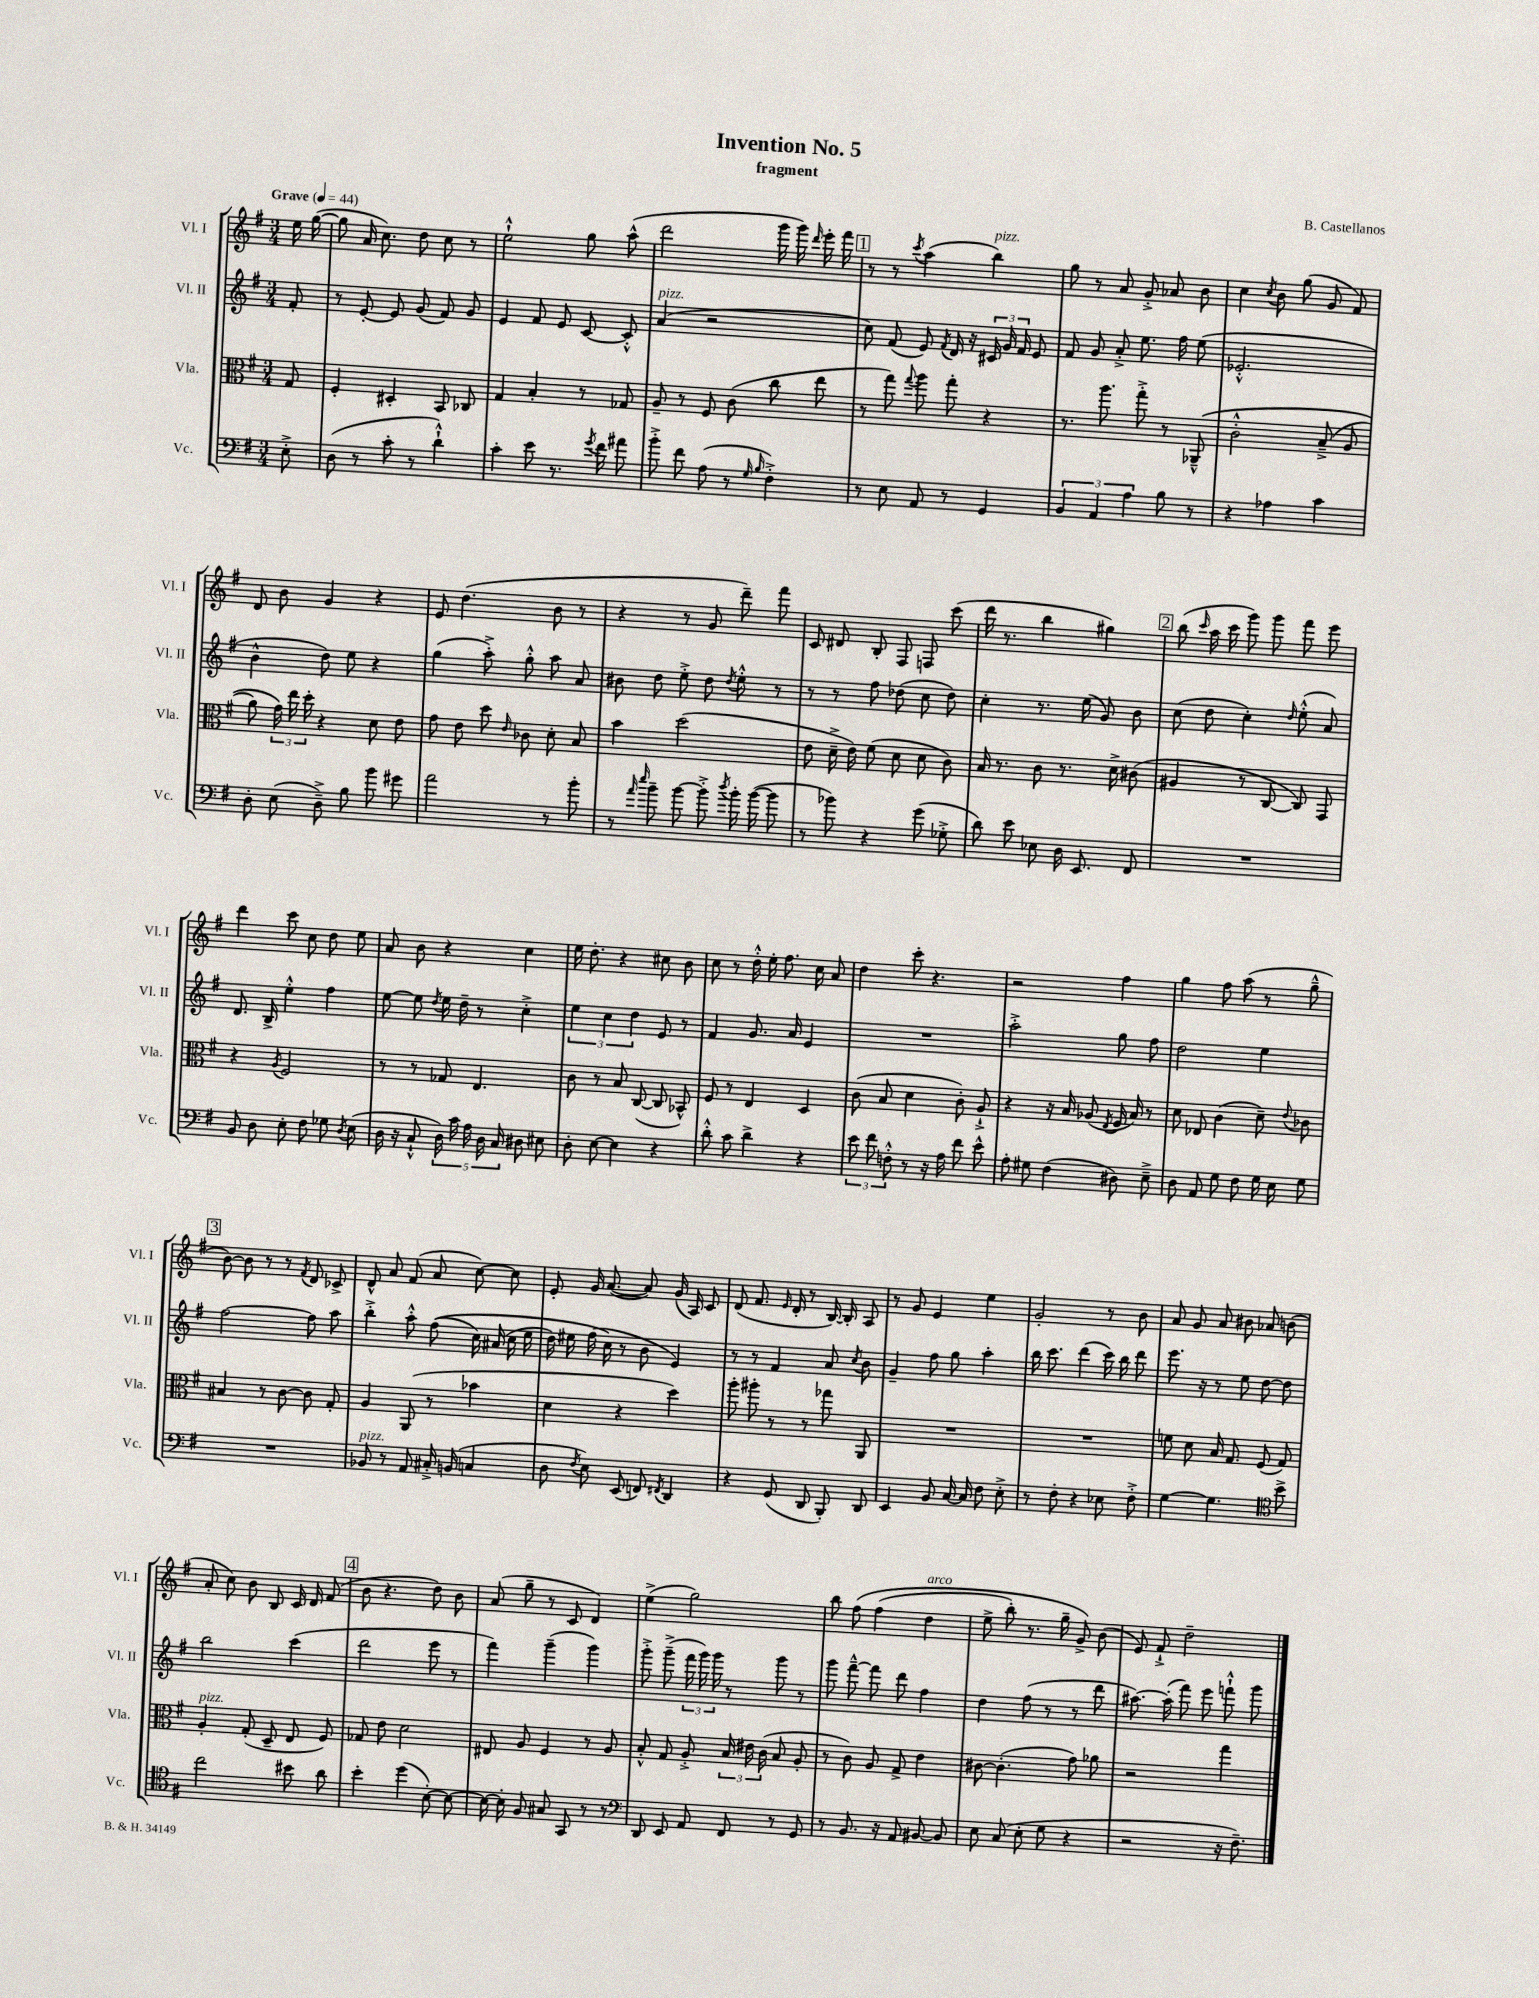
\header { title = "Invention No. 5" composer = "B. Castellanos" subtitle = "fragment" }
<<
\new StaffGroup <<
\new Staff = "s0" \with { instrumentName = "Vl. I" shortInstrumentName = "Vl. I" } {
    \clef treble \key g \major \numericTimeSignature \time 3/4 \partial 8 \tempo "Grave" 4 = 44
    \autoBeamOff e''16 g''16~( |
    g''8 a'16 c''8.) d''8 c''8 r8 |
    e''2-!-^ g''8 a''8-^( |
    d'''2 g'''16 g'''16) \grace { d'''16 } e'''16-. fis'''16 |
    \mark \markup { \box "1" } r8 r8 \acciaccatura { c'''8 } a''4( b''4^\markup { \italic "pizz." }) |
    g''8 r8 a'8 g'8-.-> aes'8 b'8 |
    c''4 \acciaccatura { c''8 } b'8 g''8( g'8 fis'8) |
    d'8 b'8 g'4 r4 |
    e'8 d''4.( b'8 r8 |
    r4 r8 g'8 d'''8--) fis'''8 |
    c'8 dis'8 b8-. fis8 f8 c'''8( |
    d'''16 r8. b''4 gis''4) |
    \mark \markup { \box "2" } b''8( \grace { c'''16 } a''16 c'''16 g'''8) g'''8 fis'''8 e'''8 |
    d'''4 c'''8 c''8 d''8 e''8 |
    a'8 b'8 r4 c''4 |
    e''16 d''8.-. r4 cis''8 b'8 |
    c''8 r8 d''16-.-^ e''16-. fis''8. c''16 a'8 |
    d''4 c'''8-. r4. |
    r2 fis''4 |
    g''4 fis''8 a''8( r8 g''8---^ |
    \mark \markup { \box "3" } b'8~) b'8 r8 r8 \acciaccatura { fis'8 } d'8 ces'8-> |
    d'8-^ a'8 fis'8( a'8 c''8~) c''8 |
    e'8-. g'16 a'8.~( a'8) g'16( a16) c'8 |
    d'8( fis'8. \grace { e'16 } d'16-. r8 b16~) b16-. a8 |
    r8 g'8 e'4 e''4 |
    g'2-. r8 b'8 |
    a'8 g'8 a'8 bis'8 aes'8 b'8( |
    a'8-. c''8) b'8 b8 c'16 d'16 fis'8( |
    \mark \markup { \box "4" } b'8 r4. d''8) b'8 |
    a'8( g''8-- r8 c'8 d'4) |
    e''4->( g''2) |
    b''8 fis''8\( fis''4( d''4^\markup { \italic "arco" } |
    e''8-> b''8-.) r8. g''16-- g'8->\) b'8( |
    e'8) fis'8-!-> d''2-- \bar "|." |
}
\new Staff = "s1" \with { instrumentName = "Vl. II" shortInstrumentName = "Vl. II" } {
    \clef treble \key g \major \numericTimeSignature \time 3/4 \partial 8
    \autoBeamOff fis'8-. |
    r8 e'8~-. e'8 g'8( fis'8) g'8 |
    e'4 fis'8 e'8 c'8~ c'8-.-^ |
    a'4^\markup { \italic "pizz." }( r2 |
    \mark \markup { \box "1" } c''8) fis'8( e'8) \acciaccatura { fis'8 } d'16 r16 \tuplet 3/2 { cis'16 g'16 fis'16 } e'8 |
    fis'8 g'8 a'8-.-> e''8. fis''16 e''8( |
    ees'2.-.-^ |
    b'4-^ d''8) e''8 r4 |
    g''4( a''8-.->) g''8-.-^ a''8 a'8 |
    bis'8 d''8 e''8-.-> d''8 \acciaccatura { d''8 } e''8-.-^ r8 |
    r8 r8 fis''8 des''8( c''8 des''8) |
    c''4-. r8. e''16( g'8) b'8 |
    \mark \markup { \box "2" } c''8( d''8 c''4-.) \grace { d''16 } e''8-.-^( a'8) |
    d'8. b16-> e''4-.-^ fis''4 |
    e''8~ e''8 \acciaccatura { d''8 } e''16 d''16-- r8 c''4-.-> |
    \tuplet 3/2 { e''4 c''4 d''4 } e'8 r8 |
    fis'4 g'8. a'16 e'4 |
    R2. |
    a''2-.-> g''8 fis''8 |
    d''2 e''4 |
    \mark \markup { \box "3" } fis''2~ fis''8 a''8 |
    b''4-.-> a''8-.-^ fis''8(\( c''16) ais'16( c''16 e''16 |
    d''16) eis''16 fis''16( c''16\) r8 b'8 e'4) |
    r8 r8 fis'4 a'8 \acciaccatura { c''8 } b'8 |
    g'4-- fis''8 g''8 a''4-. |
    b''16 c'''8. d'''4( c'''16) b''16 d'''8 |
    e'''8. r16 r8 e''8 d''8~ d''8 |
    b''2 c'''4( |
    \mark \markup { \box "4" } d'''2 e'''8 r8 |
    fis'''4) g'''4--( g'''4) |
    g'''8-.-> g'''8--->( \tuplet 3/2 { fis'''16 g'''16) g'''16 } r8 g'''8 r8 |
    g'''8 fis'''8~---^ fis'''8 d'''8 fis''4 |
    d''4 fis''8( r8 r8 d'''8 |
    ais''8.~) ais''16-.( fis'''8) e'''8 f'''8-!-^ g'''8 \bar "|." |
}
\new Staff = "s2" \with { instrumentName = "Vla." shortInstrumentName = "Vla." } {
    \clef alto \key g \major \numericTimeSignature \time 3/4 \partial 8
    \autoBeamOff g8 |
    fis4-. dis4-. b,8 ces8 |
    g4 b4-. r8 ges8 |
    a8-- r8 fis8 c'8( c''8 e''8 |
    \mark \markup { \box "1" } r8 g''8) \appoggiatura { g''8 } a''8 g''8-. r4 |
    r8. a''8. g''8-.-> r8 aes,8---^\( |
    c'2-.-^ b8--->( a8 |
    a'8) \tuplet 3/2 { g'16\) e''16 d''16-. } r4 d'8 e'8 |
    g'8 e'8 d''8 \grace { e'16 } ces'8 d'8-. b8 |
    b'4 d''2( |
    e'8 d'16---> e'16) fis'8( d'8 d'8 c'8) |
    b16 r8. c'8 r8. d'16-> cis'8( |
    \mark \markup { \box "2" } ais4 r8 c8~ c8) g,8 |
    r4 \acciaccatura { a8 } fis2 |
    r8 r8 ges8 e4. |
    c'8 r8 b8 c8~( c8 bes,8-^) |
    fis8 r8 e4 d4 |
    c'8( b8 d'4 c'8-.) a8-!-> |
    r4 r16 b16 aes8( \acciaccatura { e8 } fis16 b16) r8 |
    d'8 ees8 c'4( d'8--) \appoggiatura { e'8 } ces'8 |
    \mark \markup { \box "3" } bis4 r8 c'8~ c'8 g8-. |
    a4 a,8( r8 bes'4 |
    d'4 r4 d''4) |
    a''8-. ais''8-. r8 r8 ges''8 a,8 |
    R2. |
    R2. |
    f'8 d'8 b16 g8. fis8( g8) |
    a4-.^\markup { \italic "pizz." } g8-.( d8-- e8 fis8) |
    \mark \markup { \box "4" } ges8 e'8 d'2 |
    eis8 a8 fis4 r8 a8 |
    b8-.-^ g8 a8-.-> \tuplet 3/2 { b16 eis'16 c'16( } b8 a8-. |
    r8 c'8) a8 g8-> e'4 |
    cis'8~ cis'4.-.( g'8) aes'8 |
    r2 g''4 \bar "|." |
}
\new Staff = "s3" \with { instrumentName = "Vc." shortInstrumentName = "Vc." } {
    \clef bass \key g \major \numericTimeSignature \time 3/4 \partial 8
    \autoBeamOff e8-.-> |
    d8( r8 c'8-. r8 d'4-!-^) |
    c'4-. e'8 r8. \acciaccatura { g'8 } fis'16 ais'8 |
    b'8-.-> fis'8 a8( r8 \grace { g16 b16 } fis4-.->) |
    \mark \markup { \box "1" } r8 e8 a,8 r8 g,4 |
    \tuplet 3/2 { b,4 a,4 a4 } b8 r8 |
    r4 aes4 c'4 |
    d8-. e8( d8--->) b8 b'8 gis'8 |
    a'2 r8 b'8-. |
    r8 \grace { a'16 e''16 } b'8-- b'8~ b'8-.-> \acciaccatura { d''8 } b'16-. b'16~( b'8 |
    r8 bes'8) r4 g'8( ges8-.-> |
    d'8) e'8 ees8 d16 e,8. fis,8 |
    \mark \markup { \box "2" } R2. |
    b,8 d8 e8-. fis8 ges8 \acciaccatura { d8 } e8( |
    d16 r16 c8-!-^ \tuplet 5/4 { d16) c'16 a16 d16 c16 } dis8 eis8 |
    d8-. e8~ e4 r4 |
    d'8-.-^ c'8 d'4-> r4 |
    \tuplet 3/2 { e'8 fis'8 f8-.-^ } r8 r16 a16 fis'8 e'8-^ |
    a8-. gis8 fis4( dis8) e8---> |
    d8 a,8 g8 fis8 g16 e16 g8 |
    \mark \markup { \box "3" } R2. |
    bes,8^\markup { \italic "pizz." } r8 a,8 cis16-.-> b,16( c4 |
    d8 \acciaccatura { fis8 } e8) e,8( f,8) \acciaccatura { fis,8 } d,4 |
    r4 g,8( d,8 b,,8-.) d,8 |
    e,4 b,8 c16~ c16 fis8 e8-.-> |
    r8 fis8-. r4 ees8 fis8-.-> |
    g4~ g4. \clef tenor b'8-> |
    c''2 bis'8 a'8 |
    \mark \markup { \box "4" } b'4-. d''4( b8~-.) b8~ |
    b16~ b16-. fis8 gis8 g,8 r8 r8 |
    \clef bass d,8 e,8 a,8 fis,8 r8 g,8 |
    r8 b,8. r16 a,8 bis,8~ bis,8 |
    e8 c8( e8-. g8 r4 |
    r2 r16 fis8.--) \bar "|." |
}
>>
>>
\layout { \context { \Score \remove "Bar_number_engraver" } }
